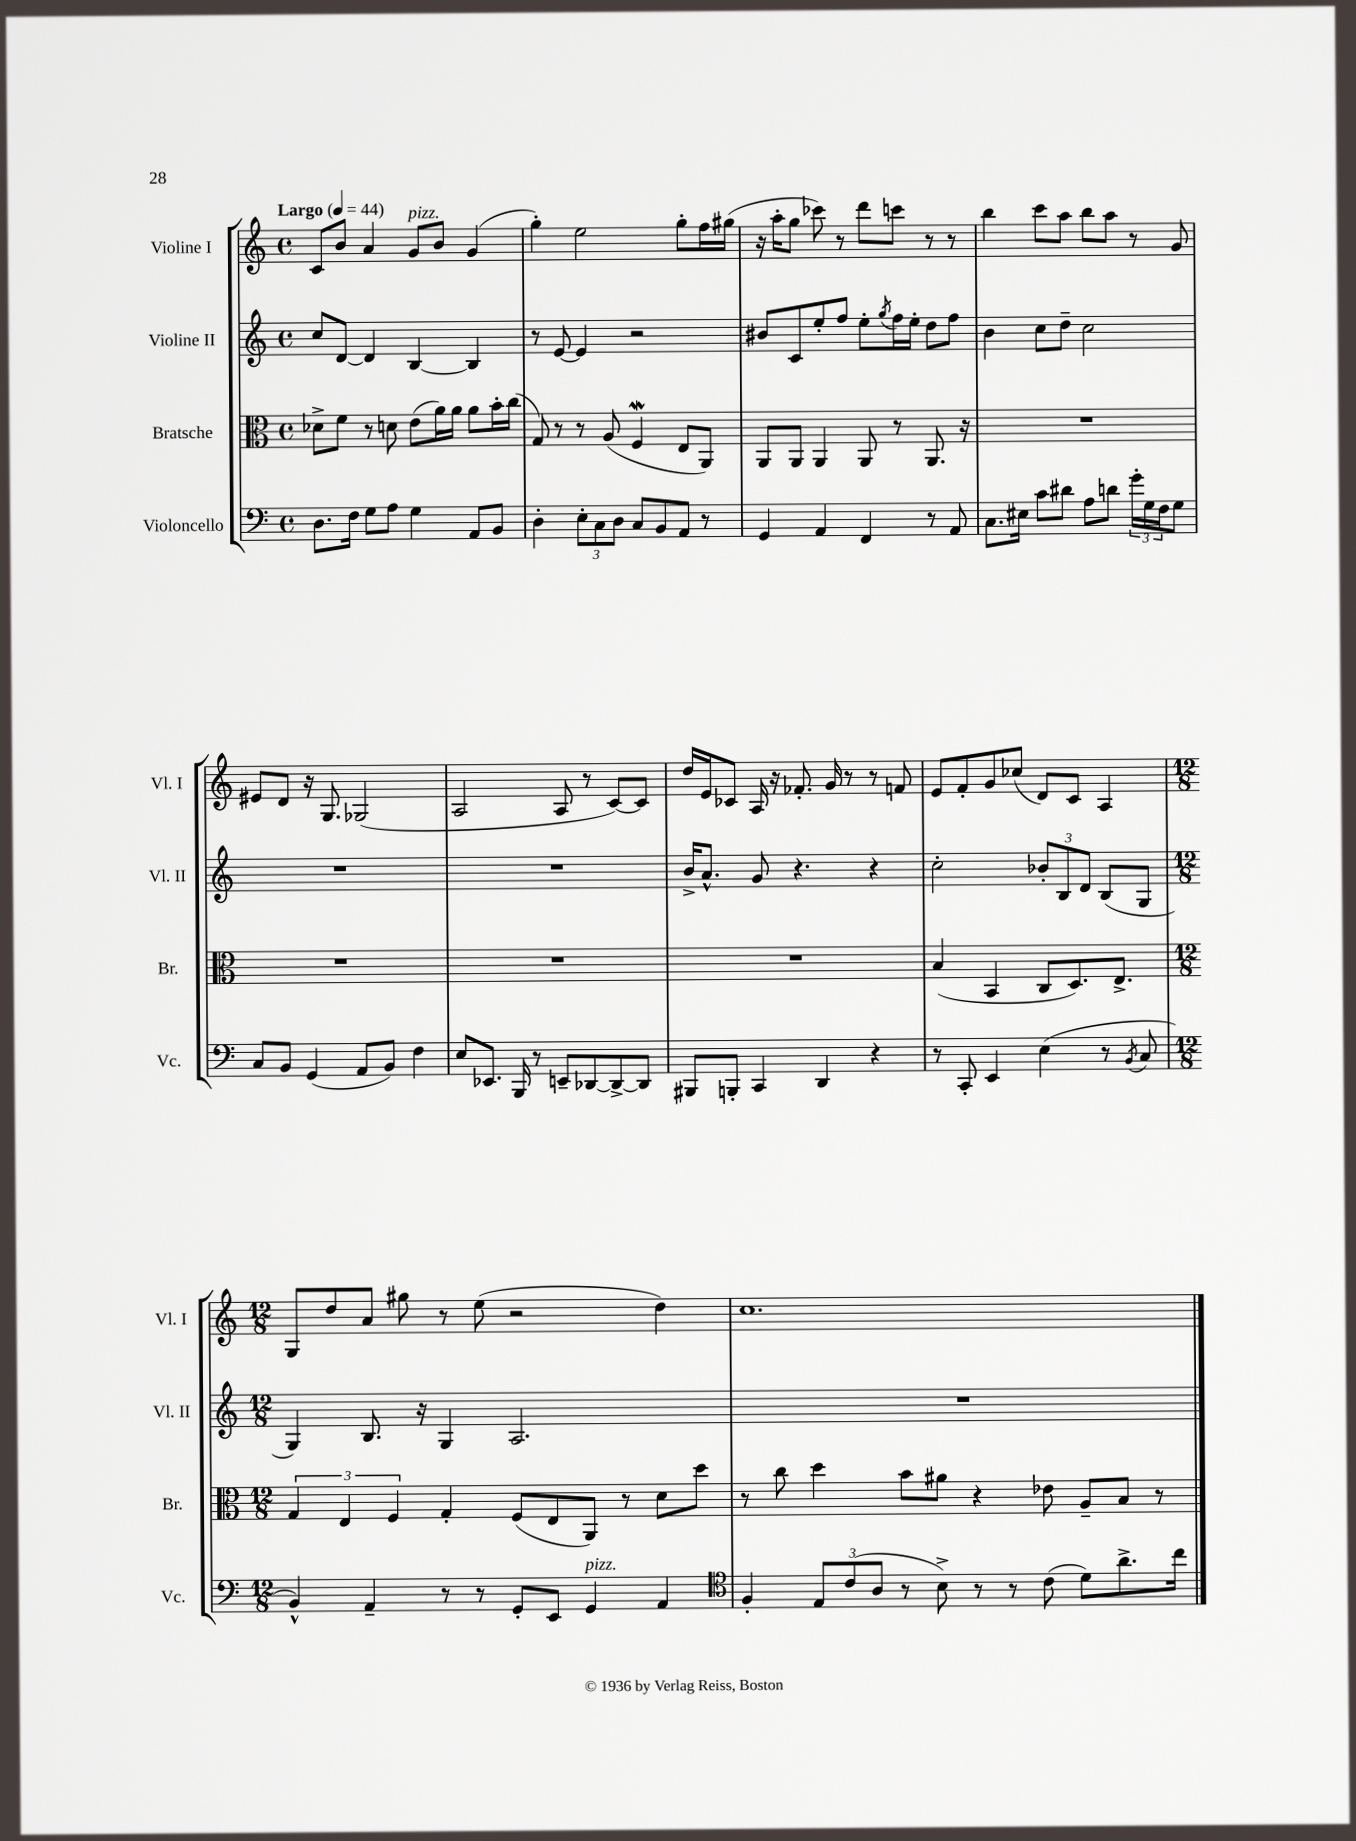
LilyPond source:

<<
\new StaffGroup <<
\new Staff = "s0" \with { instrumentName = "Violine I" shortInstrumentName = "Vl. I" } {
    \clef treble \key c \major \defaultTimeSignature \time 4/4 \tempo "Largo" 4 = 44
    c'8 b'8 a'4 g'8^\markup { \italic "pizz." } b'8 g'4( |
    g''4-.) e''2 g''8-. f''16 gis''16( |
    r16 a''16-. g''8 ces'''8) r8 d'''8 c'''8 r8 r8 |
    b''4 c'''8 a''8 b''8 a''8 r8 g'8 |
    eis'8 d'8 r16 g8. ges2( |
    a2 a8 r8 c'8~) c'8 |
    d''16 e'16 ces'8 a16 r16 fes'8.-. g'16 r8 r8 f'8 |
    e'8 f'8-. g'8 ces''8( d'8) c'8 a4 |
    \numericTimeSignature \time 12/8 g8 d''8 a'8 gis''8 r8 e''8( r2 d''4) |
    c''1. \bar "|." |
}
\new Staff = "s1" \with { instrumentName = "Violine II" shortInstrumentName = "Vl. II" } {
    \clef treble \key c \major \defaultTimeSignature \time 4/4
    c''8 d'8~ d'4 b4~ b4 |
    r8 e'8~ e'4 r2 |
    bis'8 c'8 e''8-. f''8 e''8-. \acciaccatura { g''8 } f''16 e''16-. d''8 f''8 |
    b'4 c''8 d''8-- c''2 |
    R1 |
    R1 |
    b'16-> a'8.-^ g'8 r4. r4 |
    c''2-. \tuplet 3/2 { bes'8-. b8 d'8 } b8( g8 |
    \numericTimeSignature \time 12/8 g4) b8. r16 g4 a2. |
    R1. \bar "|." |
}
\new Staff = "s2" \with { instrumentName = "Bratsche" shortInstrumentName = "Br." } {
    \clef alto \key c \major \defaultTimeSignature \time 4/4
    des'8-> f'8 r8 d'8 e'8( a'16) a'16 a'8 b'16-. c''16( |
    g8) r8 r8 a8( f4\mordent e8 a,8) |
    a,8 a,8 a,4 a,8 r8 a,8. r16 |
    R1 |
    R1 |
    R1 |
    R1 |
    b4( b,4 c8 d8.) e8.-> |
    \numericTimeSignature \time 12/8 \tuplet 3/2 { g4 e4 f4 } g4-. f8( e8 a,8) r8 d'8 d''8 |
    r8 c''8 d''4 b'8 ais'8 r4 ees'8 a8-- b8 r8 \bar "|." |
}
\new Staff = "s3" \with { instrumentName = "Violoncello" shortInstrumentName = "Vc." } {
    \clef bass \key c \major \defaultTimeSignature \time 4/4
    d8. f16 g8 a8 g4 a,8 b,8 |
    d4-. \tuplet 3/2 { e8-. c8 d8 } c8 b,8 a,8 r8 |
    g,4 a,4 f,4 r8 a,8 |
    c8. eis16 c'8 dis'8 a8 d'8 \tuplet 3/2 { g'16-. g16 f16 } g8 |
    c8 b,8 g,4( a,8 b,8) f4 |
    e8 ees,8. b,,16 r8 e,8-- des,8~ des,8~-> des,8 |
    bis,,8 b,,8-. c,4 d,4 r4 |
    r8 c,8-. e,4 e4( r8 \acciaccatura { b,8 } c8 |
    \numericTimeSignature \time 12/8 b,4-^) a,4-- r8 r8 g,8-. e,8 g,4^\markup { \italic "pizz." } a,4 |
    \clef tenor f4-. \tuplet 3/2 { e8 c'8( a8 } r8 b8->) r8 r8 c'8( d'8) a'8.-> c''16 \bar "|." |
}
>>
>>
\layout { \context { \Score \remove "Bar_number_engraver" } }
